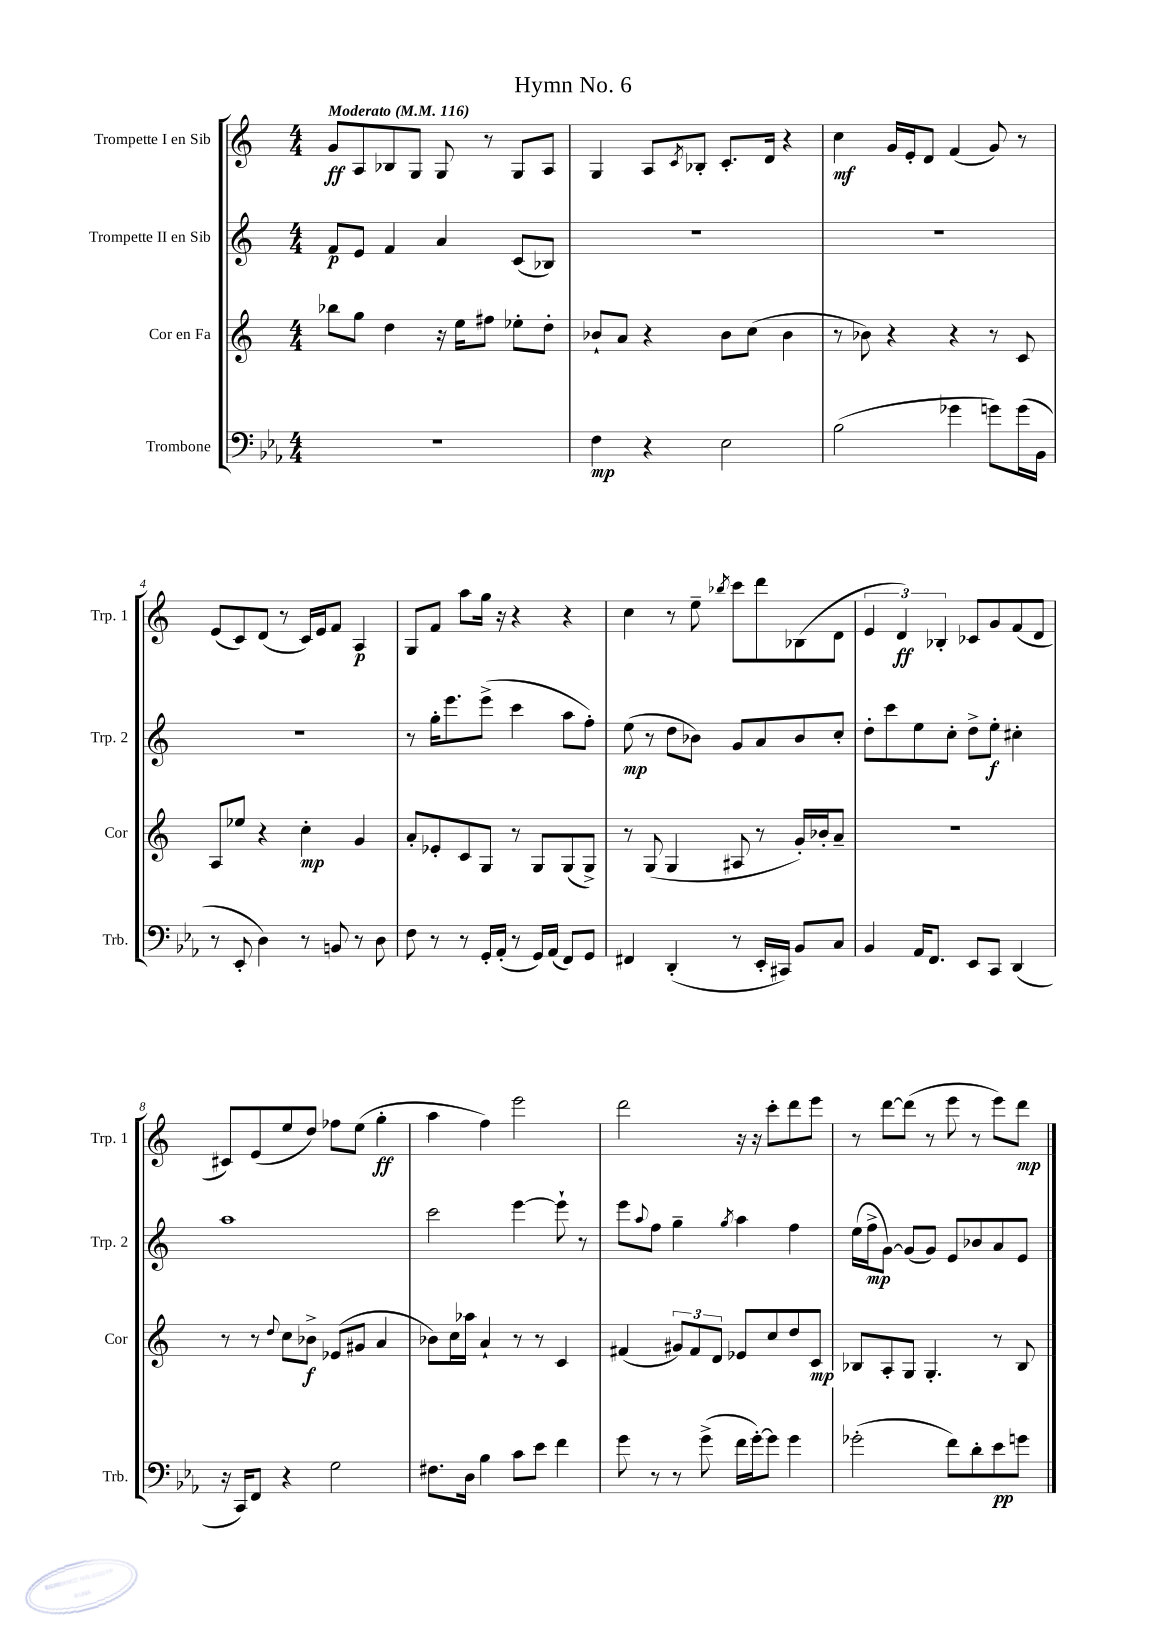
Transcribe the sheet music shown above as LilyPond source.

\header { title = "Hymn No. 6" }
<<
\new StaffGroup <<
\new Staff = "s0" \with { instrumentName = "Trompette I en Sib" shortInstrumentName = "Trp. 1" } {
    \clef treble \key c \major \numericTimeSignature \time 4/4 \tempo "Moderato" 4 = 116
    g'8\ff a8 bes8 g8 g8 r8 g8 a8 |
    g4 a8 \acciaccatura { c'8 } bes8-. c'8.-. d'16 r4 |
    c''4\mf g'16 e'16-. d'8 f'4( g'8) r8 |
    e'8( c'8) d'8( r8 c'16) e'16 f'8 a4\p |
    g8 f'8 a''8 g''16 r16 r4 r4 |
    c''4 r8 e''8-- \acciaccatura { bes''8 } c'''8 d'''8 bes8( d'8 |
    \tuplet 3/2 { e'4 d'4\ff) bes4-. } ces'8 g'8 f'8( d'8 |
    cis'8) e'8( e''8 d''8) fes''8 e''8( g''4-.\ff |
    a''4 f''4) e'''2 |
    d'''2 r16 r16 c'''8-. d'''8 e'''8 |
    r8 d'''8~ d'''8( r8 e'''8 r8 e'''8) d'''8\mp \bar "|." |
}
\new Staff = "s1" \with { instrumentName = "Trompette II en Sib" shortInstrumentName = "Trp. 2" } {
    \clef treble \key c \major \numericTimeSignature \time 4/4
    f'8\p e'8 f'4 a'4 c'8( bes8) |
    R1 |
    R1 |
    R1 |
    r8 g''16-. e'''8. e'''8->( c'''4 a''8 f''8-.) |
    e''8\mp( r8 d''8 bes'8) g'8 a'8 bes'8 c''8-. |
    d''8-. c'''8 e''8 c''8-. d''8-> e''8-.\f cis''4-. |
    a''1 |
    c'''2 e'''4~ e'''8-! r8 |
    e'''8 \appoggiatura { a''8 } f''8 g''4-- \acciaccatura { g''8 } a''4 f''4 |
    e''16( f''16->\mp g'8~) g'8( g'8) e'8 bes'8 a'8 e'8 \bar "|." |
}
\new Staff = "s2" \with { instrumentName = "Cor en Fa" shortInstrumentName = "Cor" } {
    \clef treble \key c \major \numericTimeSignature \time 4/4
    bes''8 g''8 d''4 r16 e''16 fis''8 ees''8-. d''8-. |
    bes'8-! a'8 r4 bes'8 c''8( bes'4 |
    r8 bes'8) r4 r4 r8 c'8 |
    a8 ees''8 r4 c''4-.\mp g'4 |
    a'8-. ees'8-. c'8 g8 r8 g8 g8( g8->) |
    r8 g8( g4 ais8 r8 g'16-.) bes'16-. a'8-- |
    R1 |
    r8 r8 \appoggiatura { d''8 } c''8 bes'8->\f ees'8( gis'8 a'4 |
    bes'8) c''16 aes''16 a'4-! r8 r8 c'4 |
    fis'4( \tuplet 3/2 { gis'8) fis'8 d'8 } ees'8 c''8 d''8 c'8\mp |
    bes8 a8-. g8 g4.-. r8 bes8 \bar "|." |
}
\new Staff = "s3" \with { instrumentName = "Trombone" shortInstrumentName = "Trb." } {
    \clef bass \key ees \major \numericTimeSignature \time 4/4
    R1 |
    f4\mp r4 ees2 |
    bes2( ges'4 g'8) g'16( bes,16 |
    r8 ees,8-. d4) r8 b,8 r8 d8 |
    f8 r8 r8 g,16-. aes,16-.( r8 g,16) aes,16( f,8) g,8 |
    fis,4 d,4-.( r8 ees,16-. cis,16) bes,8 c8 |
    bes,4 aes,16 f,8. ees,8 c,8 d,4( |
    r16 c,16) f,8 r4 g2 |
    fis8. d16 bes4 c'8 ees'8 f'4 |
    g'8 r8 r8 g'8->( f'16 g'16~-.) g'8 g'4 |
    ges'2-.( f'8) d'8-. ees'8\pp g'8 \bar "|." |
}
>>
>>
